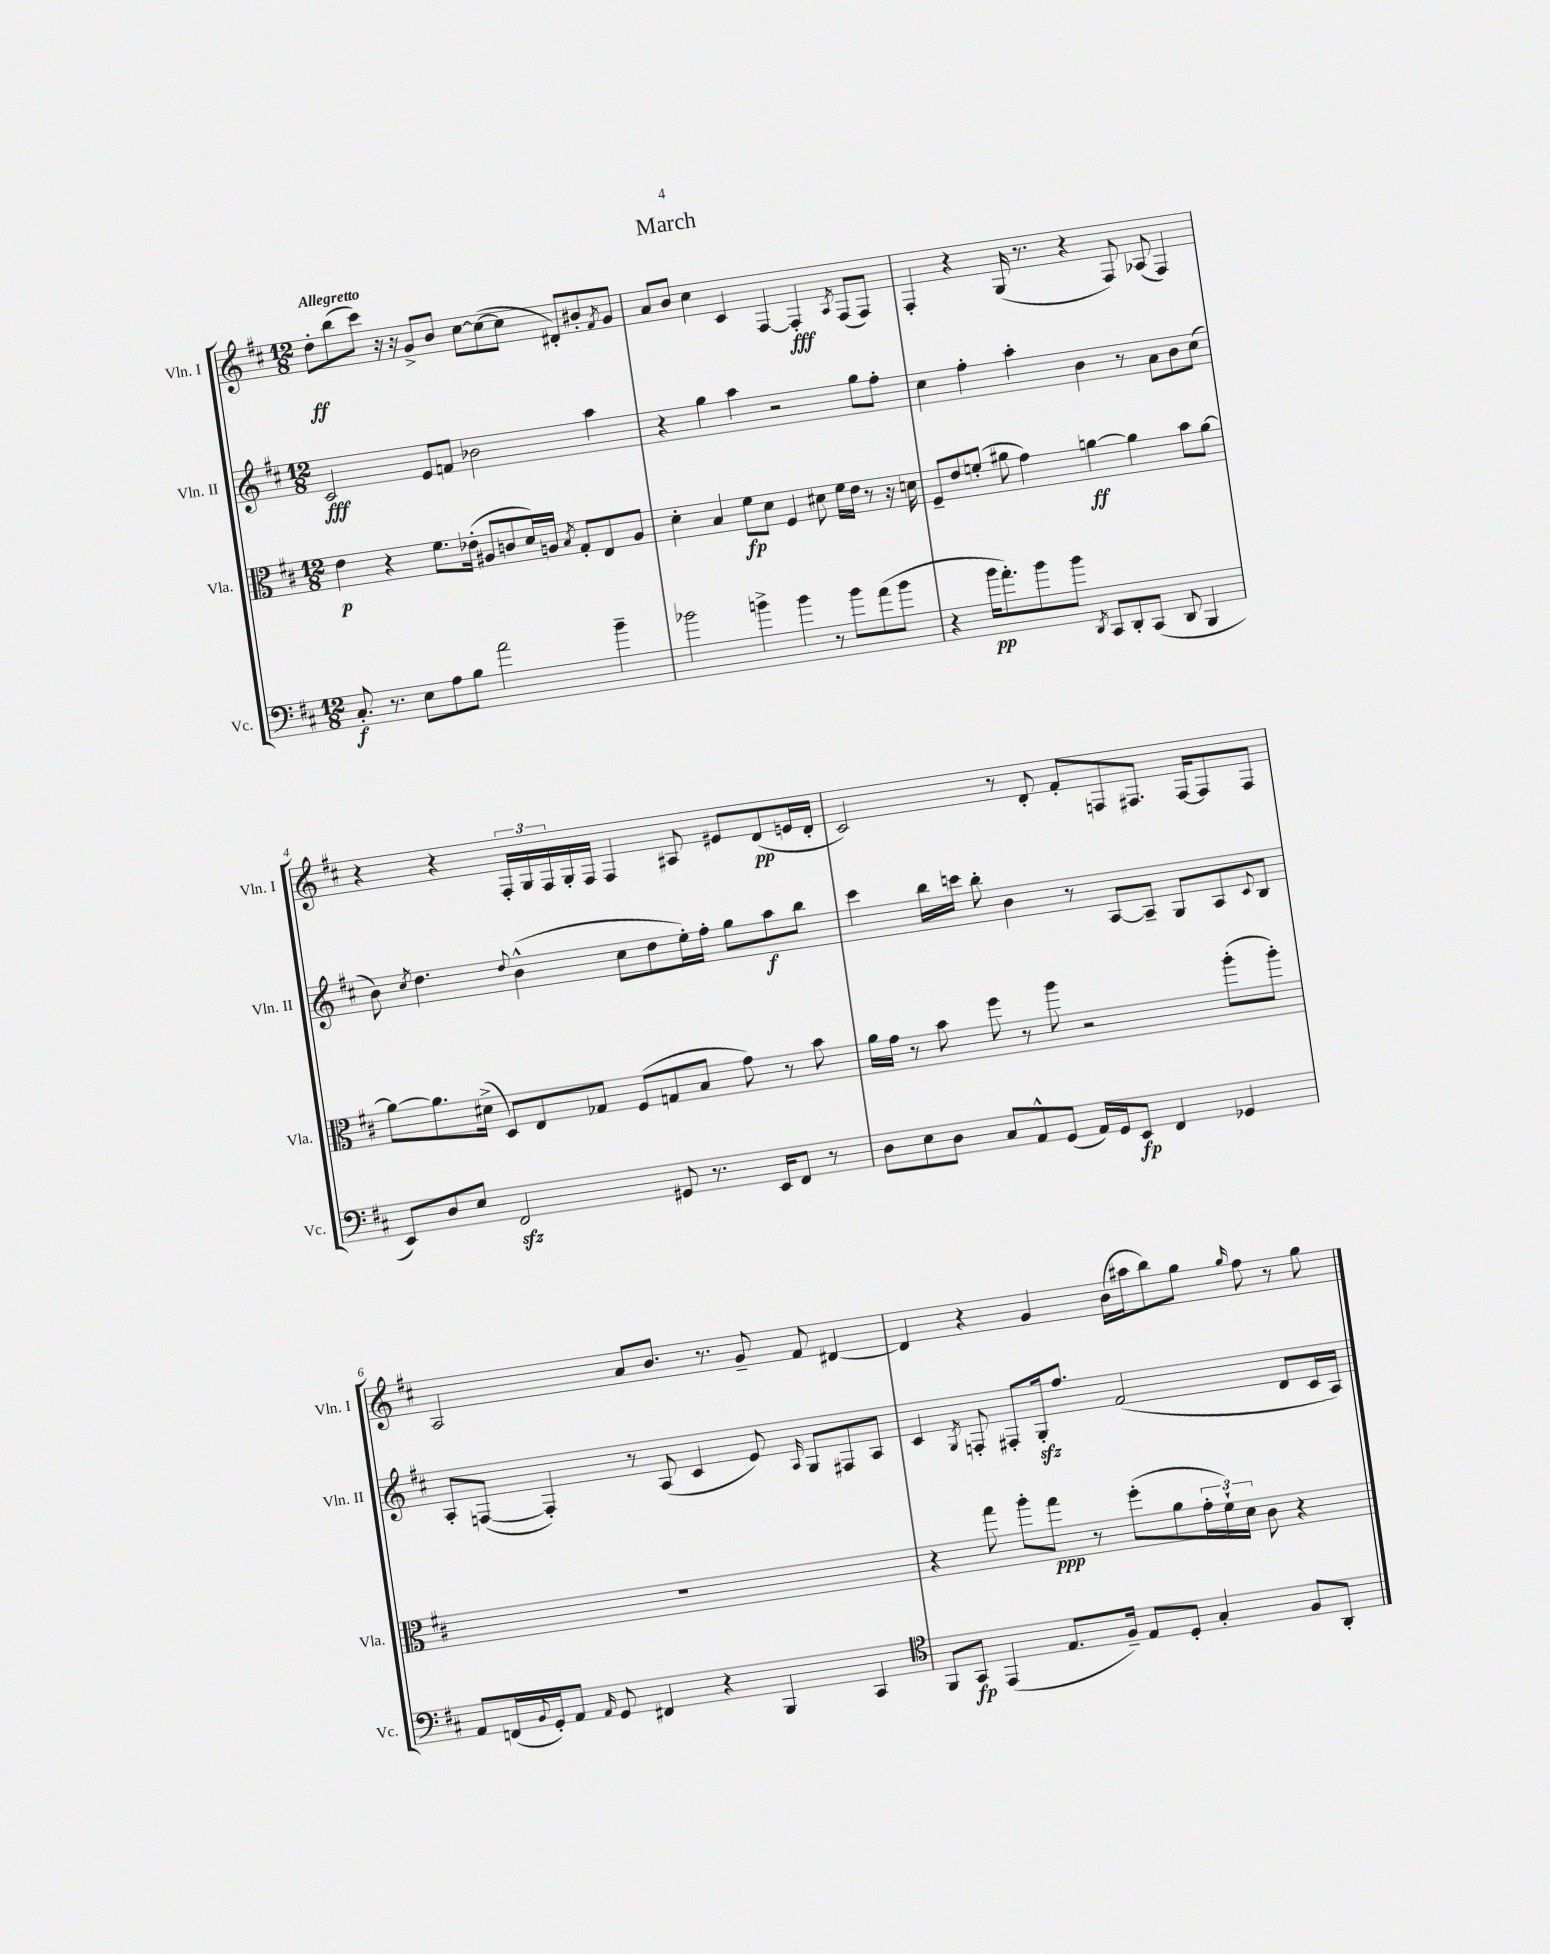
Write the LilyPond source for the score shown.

\header { title = "March" }
<<
\new StaffGroup <<
\new Staff = "s0" \with { instrumentName = "Vln. I" shortInstrumentName = "Vln. I" } {
    \clef treble \key d \major \numericTimeSignature \time 12/8 \tempo "Allegretto"
    d''8-.\ff b''8( cis'''8) r16 r16 g'8-> b'8 cis''8~ cis''8~( cis''8 dis'8-.) bis'8-. \acciaccatura { fis'8 } g'8 |
    a'8 b'8 cis''4 cis'4 fis4~ fis4-.\fff \acciaccatura { a8 } fis8( fis8) |
    fis4-. r4 g16( r8. r4 fis8) aes8( fis4) |
    r4 r4 \tuplet 3/2 { fis16-. g16 fis16 } g16-. fis16 fis4 ais8 eis'8 d'8\pp( e'16 d'16-. |
    cis'2) r8 d'8-. fis'8-. f8 fis8. fis16~ fis8 fis8 |
    a2 a'8 b'8. r8. g'8-- fis'8 dis'4~ |
    dis'4 r4 g'4 b'16( ais''16 b''8) g''8 \grace { g''16 } fis''8 r8 g''8 \bar "|." |
}
\new Staff = "s1" \with { instrumentName = "Vln. II" shortInstrumentName = "Vln. II" } {
    \clef treble \key d \major \numericTimeSignature \time 12/8
    cis'2\fff e'8 f'8 bes'2 a''4 |
    r4 g''4 a''4 r2 g''8 fis''8-. |
    cis''4 fis''4-. a''4-. b'4 r8 a'8 b'8 cis''8( |
    b'8) \acciaccatura { cis''8 } d''4. \appoggiatura { d''8 } b'4-^( cis''8 d''8 e''16-.) fis''16-. g''8 a''8\f b''8 |
    cis'''4 b''16 c'''16 b''8-. b'4 r8 a8~ a8-- g8 a8 \appoggiatura { cis'8 } b8 |
    a8-. f8~( f4-.) r8 a8( cis'4 e'8) \grace { a16 } g8 fis8 a8 |
    cis'4 \acciaccatura { g8 } f8-. fis8-. g16-.\sfz fis''8. fis'2( d'8 cis'16 a16) \bar "|." |
}
\new Staff = "s2" \with { instrumentName = "Vla." shortInstrumentName = "Vla." } {
    \clef alto \key d \major \numericTimeSignature \time 12/8
    e'4\p r4 fis'8. ees'16-.( ais8 c'8 d'16) a16 \acciaccatura { b8 } g8-. e8 a8 |
    d'4-. b4 fis'8\fp d'8 fis4 dis'8 fis'16 e'16 r8 r16 d'16 |
    fis8-- e'8 f'8-.( ais'8 g'4) a'4~\ff a'4 b'8 a'8~ |
    a'8~ a'8. dis'16->( d8) e8 ges8 fis8( g8 b8 g'8) r8 b'8 |
    a'16 g'16 r8 b'8 fis''8 r8 a''8 r2 a''8-.( a''8-.) |
    R1. |
    r4 g''8 a''8-. g''8\ppp r8 fis''8-.( a'8 \tuplet 3/2 { g'16-. fis'16-!) d'16 } cis'8 r4 \bar "|." |
}
\new Staff = "s3" \with { instrumentName = "Vc." shortInstrumentName = "Vc." } {
    \clef bass \key d \major \numericTimeSignature \time 12/8
    cis8.-.\f r8. e8 a8 b8 a'2 b'4-- |
    bes'2 b'4-> b'4 r8 b'8 a'8( b'8 |
    r4 b'16\pp a'8.-.) b'8 b'8 \acciaccatura { d,8 } cis,8 d,8-. cis,8( d,8 b,,4 |
    e,8) d8 e8 fis,2\sfz gis,8 r8. e,16 fis,8 r8 |
    d8 e8 d8 cis8 a,8-^ g,8( a,16) g,16 e,8\fp fis,4 ges,4 |
    a,8 f,16( \appoggiatura { b,8 } g,16-.) a,8 \grace { a,16 } g,8 fis,4 r4 b,,4 cis,4 |
    \clef tenor fis,8 g,8\fp e,4( e8. fis16--) e8 d8-. g4-. fis8 a,8-. \bar "|." |
}
>>
>>
